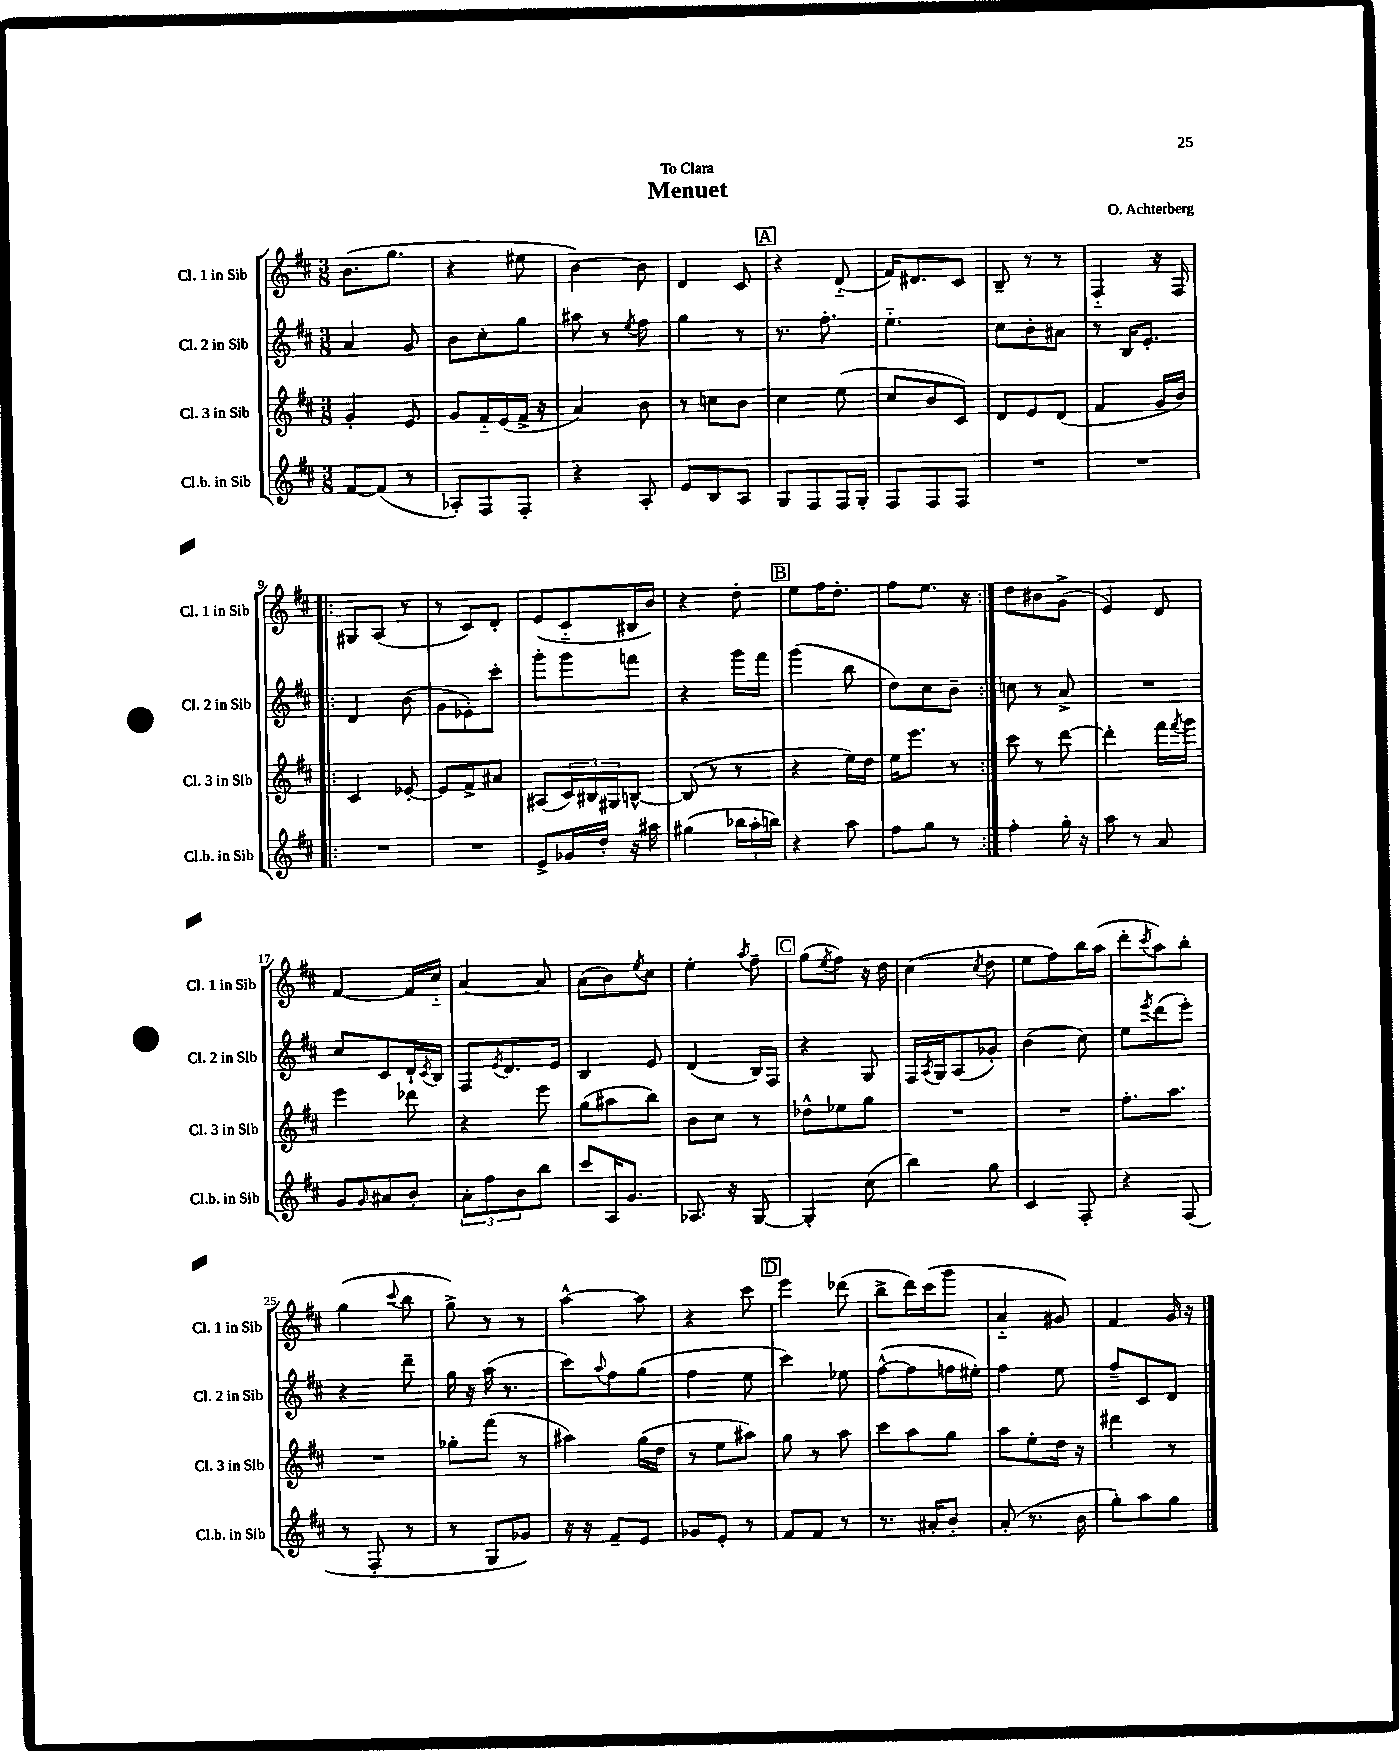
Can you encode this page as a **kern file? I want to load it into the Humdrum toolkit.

**kern	**kern	**kern	**kern
*part4	*part3	*part2	*part1
*staff4	*staff3	*staff2	*staff1
*I"Cl.b. in Sib	*I"Cl. 3 in Sib	*I"Cl. 2 in Sib	*I"Cl. 1 in Sib
*I'Cl.b. in Sib	*I'Cl. 3 in Sib	*I'Cl. 2 in Sib	*I'Cl. 1 in Sib
*clefG2	*clefG2	*clefG2	*clefG2
*k[f#c#]	*k[f#c#]	*k[f#c#]	*k[f#c#]
*M3/8	*M3/8	*M3/8	*M3/8
=1	=1	=1	=1
[8f#/L	4g'/	4a/	(8.b\L
(8f#/J]	.	.	.
.	.	.	8.gg\J
8r	8e/	8g/	.
=2	=2	=2	=2
8A-X'/L)	8g/L	8b\L	4r
8F#/	16f#/L	8cc#'\	.
.	(16e/	.	.
8F#'/J	16f#^/JJ	8gg\J	8ee#X\
.	16r	.	.
=3	=3	=3	=3
4r	4a/)	8aa#X\	[4b\)
.	.	8r	.
.	.	8qee/	.
8A'/	8b\	8ff#\	8b\]
=4	=4	=4	=4
8e/L	8r	4gg\	4d/
8B/	8ccn\L	.	.
8A/J	8b\J	8r	8c#/
!!LO:REH:place=s1:t=A
=5	=5	=5	=5
8G/L	4cc#\	8.r	4r
8F#/	.	.	.
.	.	8.ff#'\	.
16F#/L	(8ee\	.	(8d/
16G'/JJ	.	.	.
=6	=6	=6	=6
8F#/L	8cc#/L	4.ee\	16f#/KL)
.	.	.	8.d#X/
8F#/	8b/	.	.
8F#/J	8c#/J)	.	8c#/J
=7	=7	=7	=7
4.r	8d/L	8cc#\L	8B~/
.	8e/	8b'\	8r
.	(8d/J	8a#X\J	8r
=8	=8	=8	=8
4.r	4f#/	8r	4F#/
.	.	16B/KL	.
.	.	8.e'/J	.
.	16g/LL	.	16r
.	16b/JJ)	.	16F#/
!!LO:LB:g=z
=9!|:	=9!|:	=9!|:	=9!|:
4.r	4c#/	4d/	8G#X/L
.	.	.	(8A/J
.	[8e-X'/	(8b\	8r
=10	=10	=10	=10
4.r	8e-/L]	8g\L	8r
.	8f#^/	8e-X'\)	8c#/L)
.	8a#X/J	8ccc#'\J	8d'/J
=11	=11	=11	=11
8e^/L	(8A#X/L	8ggg'\L	(8e/L
16g-X/L	24c#/L)	8ggg\	8c#/
.	24B#X/	.	.
16dd'/JJ	.	.	.
.	24G#X/J	.	.
16r	[8Bn^^/J	8fffn\J	16B#X/L
16aa#X\	.	.	16b/JJ)
=12	=12	=12	=12
(4gg#X\	(8B/]	4r	4r
.	8r	.	.
24bb-X\LL	8r	16ggg\LL	8dd'\
24aa'\	.	.	.
.	.	16fff#\JJ	.
24bbn\JJ)	.	.	.
!!LO:REH:place=s1:t=B
=13	=13	=13	=13
4r	4r	(4ggg\	8ee\L
.	.	.	16ff#\K
.	.	.	8.dd'\J
8aa\	16ee\LL)	8bb\	.
.	16dd\JJ	.	.
=14	=14	=14	=14
8ff#\L	16ee\KL	8dd\L)	8ff#\L
.	8.eee\J	.	.
8gg\J	.	8cc#\	8.ee\J
8r	8r	8b~\J	.
.	.	.	16r
=15:|!	=15:|!	=15:|!	=15:|!
4ff#'\	8ccc#\	8ccn\	8dd\L
.	8r	8r	8b#X\
16gg'\	[8ddd\	8a^/	(8g^\J
16r	.	.	.
=16	=16	=16	=16
8aa\	4ddd'\]	4.r	4e/)
8r	.	.	.
8a/	16fff#\LL	.	8d/
.	8qfff#/	.	.
.	16ggg\JJ	.	.
!!LO:LB:g=z
=17	=17	=17	=17
8g/L	4eee\	8cc#/L	[4f#/
16qqg/	.	.	.
8a#X/	.	8c#/	.
8b'/J	8ddd-X\	16d`/L	16f#/LL]
.	.	8qc#/	.
.	.	16B/JJ	16cc#/JJ
=18	=18	=18	=18
12a'\L	4r	8F#/L	[4a/
12ff#\	.	.	.
.	.	8qe/	.
.	.	8.d/	.
12b\	.	.	.
8bb\J	8eee\	.	8a/]
.	.	16e/Jk	.
=19	=19	=19	=19
8ccc#/L	(8gg\L	4B/	(8a\L
16A/K	8aa#X\	.	8b\)
8.g/J	.	.	.
.	.	.	8qee/
.	8bb\J)	8e/	8cc#\J
=20	=20	=20	=20
8.A-X/	8b\L	(4d/	4ee'\
.	8cc#\J	.	.
16r	.	.	.
.	.	.	8qaa/
[8G/	8r	16B/LL)	8ff#~\
.	.	16F#/JJ	.
!!LO:REH:place=s1:t=C
=21	=21	=21	=21
4G'/]	8dd-X^^\L	4r	(8gg\L
.	.	.	8qee/
.	8ee-X\	.	8ff#\J)
(8cc#\	8gg\J	8G/	16r
.	.	.	16dd\
=22	=22	=22	=22
4bb\)	4.r	16F#/LL	(4cc#\
.	.	8qA/	.
.	.	16G/J	.
.	.	(8A/	.
.	.	.	8qcc#/
8gg\	.	8g-X'/J)	8dd\
=23	=23	=23	=23
4c#/	4.r	(4b\	8ee\L
.	.	.	8ff#\)
8F#'/	.	8cc#\)	16bb\L
.	.	.	(16aa\JJ
=24	=24	=24	=24
4r	8.ff#'\L	8ee\L	8ddd'\L
.	.	8qeee/	8qccc#/
.	.	(8ddd\	8aa\)
.	8.aa\J	.	.
(8F#/	.	8eee'\J)	8bb'\J
!!LO:LB:g=z
=25	=25	=25	=25
8r	4.r	4r	(4gg\
8F#'/	.	.	.
.	.	.	8qqccc#/
8r	.	8ddd~\	8bb\
=26	=26	=26	=26
8r	8gg-X'\L	16gg\	8gg^\)
.	.	16r	.
8G/L	(8fff#\J	(16aa\	8r
.	.	8.r	.
8g-X/J)	8r	.	8r
=27	=27	=27	=27
16r	4aa#X\)	8ccc#\L)	[4aa^^\
16r	.	.	.
.	.	8qqaa/	.
8f#~/L	.	8ff#\	.
8e/J	(16gg\LL	(8gg\J	8aa\]
.	16dd\JJ	.	.
=28	=28	=28	=28
8g-X/L	8r	4ff#\	4r
8e'/J	8ee\L	.	.
8r	8aa#X\J)	8ee\	8ccc#\
!!LO:REH:place=s1:t=D
=29	=29	=29	=29
8f#/L	8gg\	4ccc#\)	4eee\
8f#/J	8r	.	.
8r	8aa\	8ee-X\	(8ddd-X\
=30	=30	=30	=30
8.r	8ccc#\L	([8ff#^^\L	8bb^\L
.	8aa\	8ff#\]	16ddd\L)
16a#X'/KL	.	.	(16ccc#\J
8b'/J	8gg\J	16ffn\L	8ggg\J
.	.	16ee#X'\JJ)	.
=31	=31	=31	=31
(8a'/	8aa\L	4ff#\	4a/
8.r	8ee'\	.	.
.	16dd\Jk	8ee\	8g#X/)
16b\	16r	.	.
=32	=32	=32	=32
8gg'\L)	4ddd#X\	8ff#~/L	4f#/
8aa\	.	8c#/	.
8gg\J	8r	8d/J	16g/
.	.	.	16r
==	==	==	==
*-	*-	*-	*-
